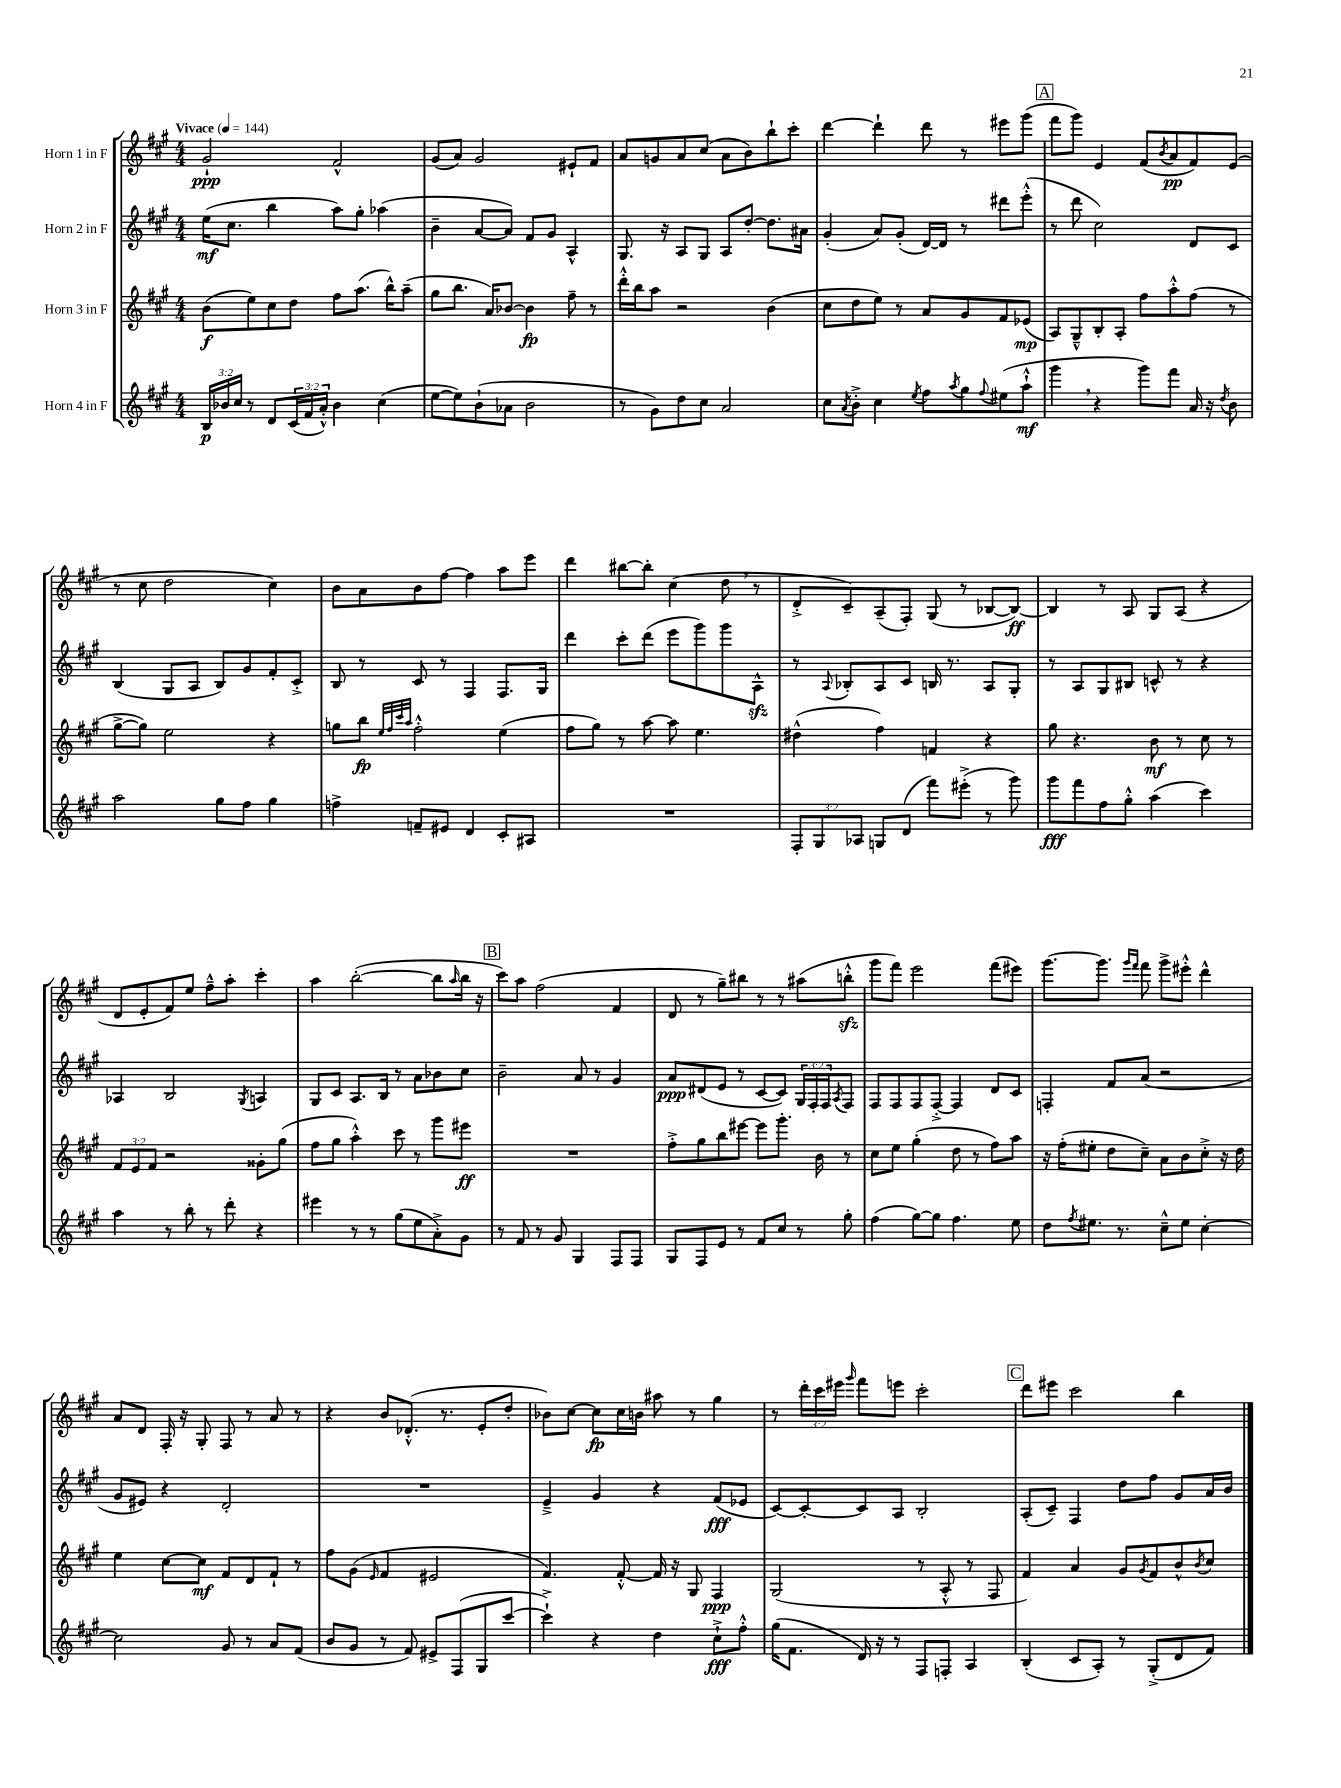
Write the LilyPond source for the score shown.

<<
\new StaffGroup <<
\new Staff = "s0" \with { instrumentName = "Horn 1 in F" } {
    \clef treble \key a \major \numericTimeSignature \time 4/4 \override Staff.TupletNumber.text = #tuplet-number::calc-fraction-text \tempo "Vivace" 4 = 144
    gis'2-!\ppp fis'2-^ |
    gis'8( a'8) gis'2 eis'8-! fis'8 |
    a'8 g'8 a'8 cis''8( a'8 b'8) b''8-! cis'''8-. |
    d'''4~ d'''4-! d'''8 r8 eis'''8 gis'''8( |
    \mark \markup { \box "A" } fis'''8 gis'''8) e'4 fis'8( \acciaccatura { b'8 } a'8\pp fis'8) e'8( |
    r8 cis''8 d''2 cis''4) |
    b'8 a'8 b'8 fis''8~ fis''4 a''8 e'''8 |
    d'''4 bis''8~ bis''8-. cis''4( d''8 \breathe r8 |
    d'8-.-> cis'8--) a8--( fis8-.) gis8( r8 bes8~ bes8~\ff) |
    bes4 r8 a8 gis8 a8( r4 |
    d'8 e'8-. fis'8) e''8 fis''8---^ a''8-. cis'''4-. |
    a''4 b''2~-.( b''8 \grace { a''16 } b''16 r16 |
    \mark \markup { \box "B" } cis'''8) a''8 fis''2( fis'4 |
    d'8 r8 gis''8--) bis''8 r8 r8 ais''8( b''8-.-^\sfz |
    gis'''8 fis'''8) e'''2 fis'''8( eis'''8) |
    gis'''8.~ gis'''8. \grace { gis'''16 fis'''16 } fis'''8 gis'''8-> eis'''8-.-^ d'''4-^ |
    a'8 d'8 fis16-. r16 gis8-. fis8 r8 a'8 r8 |
    r4 b'8 des'8.-.-^( r8. e'8-. d''8-. |
    bes'8) cis''8~ cis''8\fp cis''16 b'16 ais''8 r8 gis''4 |
    r8 \tuplet 3/2 { d'''16-. cis'''16 eis'''16 } \grace { gis'''16 } fis'''8 e'''8 cis'''2-. |
    \mark \markup { \box "C" } d'''8 eis'''8 cis'''2 b''4 \bar "|." |
}
\new Staff = "s1" \with { instrumentName = "Horn 2 in F" } {
    \clef treble \key a \major \numericTimeSignature \time 4/4 \override Staff.TupletNumber.text = #tuplet-number::calc-fraction-text
    e''16\mf( cis''8. b''4 a''8) gis''8-. aes''4( |
    b'4-- a'8~ a'8) fis'8 gis'8 a4-^ |
    gis8. r16 a8 gis8 a8 d''8~-. d''8. ais'16 |
    gis'4-.( a'8) gis'8-.( d'16~) d'16 r8 dis'''8 e'''8-.-^( |
    \mark \markup { \box "A" } r8 d'''8 cis''2) d'8 cis'8 |
    b4( gis8 a8 b8) gis'8 fis'8-. cis'8-.-> |
    b8 r8 cis'8 r8 fis4 fis8. gis16 |
    d'''4 cis'''8-. d'''8( e'''8 gis'''8) gis'''8 a8-^\sfz |
    r8 \appoggiatura { a8 } bes8-. a8 cis'8 b16 r8. a8 gis8-. |
    r8 a8 gis8 bis8 c'8-^ r8 r4 |
    aes4 b2 \acciaccatura { gis8 } a4 |
    gis8 cis'8 a8. b16 r8 a'8 bes'8 cis''8 |
    \mark \markup { \box "B" } b'2-- a'8 r8 gis'4 |
    a'8\ppp dis'8( e'8 r8 cis'8~ cis'8) \tuplet 3/2 { gis16 fis16-. fis16 } \acciaccatura { a8 } fis8 |
    fis8 fis8 fis8 fis8~-.-> fis4 d'8 cis'8 |
    f4-. fis'8 a'8( r2 |
    gis'8 eis'8) r4 d'2-. |
    R1 |
    e'4---> gis'4 r4 fis'8\fff( ees'8 |
    cis'8~) cis'8~-. cis'8 a8 b2-. |
    \mark \markup { \box "C" } a8-.( cis'8--) fis4 d''8 fis''8 gis'8 a'16 b'16 \bar "|." |
}
\new Staff = "s2" \with { instrumentName = "Horn 3 in F" } {
    \clef treble \key a \major \numericTimeSignature \time 4/4 \override Staff.TupletNumber.text = #tuplet-number::calc-fraction-text
    b'8\f( e''8) cis''8 d''8 fis''8 a''8.( b''16-^) a''8--( |
    gis''8 b''8. a'16) bes'8~ bes'4\fp fis''8-- r8 |
    d'''16-.-^ b''16 a''8 r2 b'4( |
    cis''8 d''8 e''8) r8 a'8 gis'8 fis'8 ees'8\mp( |
    \mark \markup { \box "A" } a8) gis8---^ b8-. a8-. fis''8 a''8-.-^ fis''8( r8 |
    gis''8~-> gis''8) e''2 r4 |
    g''8 b''8\fp \grace { e''32 fis''32 cis'''32 a''32 } fis''2-.-^ e''4( |
    fis''8 gis''8) r8 a''8~ a''8 e''4. |
    dis''4-^( fis''4) f'4 r4 |
    gis''8 r4. b'8\mf r8 cis''8 r8 |
    \tuplet 3/2 { fis'8 e'8 fis'8 } r2 gisis'8-. gis''8( |
    fis''8 gis''8 a''4-.-^) cis'''8 r8 gis'''8 eis'''8\ff |
    \mark \markup { \box "B" } R1 |
    fis''8-.-> gis''8 b''8 eis'''8~ eis'''8 gis'''8.-. b'16 r8 |
    cis''8 e''8 gis''4-.( d''8 r8 fis''8) a''8 |
    r16 fis''16-.( eis''8-. d''8 cis''8--) a'8 b'8 cis''8-.-> r16 d''16 |
    e''4 cis''8~ cis''8\mf fis'8 d'8 fis'8-! r8 |
    fis''8 gis'8( \grace { e'16 } fis'4 eis'2 |
    fis'4.) fis'8~-.-^ fis'16 r16 gis8 fis4\ppp |
    gis2( r8 a8-.-^ r8 fis8 |
    \mark \markup { \box "C" } fis'4) a'4 gis'8 \acciaccatura { gis'8 } fis'8 b'8-^ \acciaccatura { b'8 } cis''8 \bar "|." |
}
\new Staff = "s3" \with { instrumentName = "Horn 4 in F" } {
    \clef treble \key a \major \numericTimeSignature \time 4/4 \override Staff.TupletNumber.text = #tuplet-number::calc-fraction-text
    \tuplet 3/2 { b16\p bes'16 cis''16 } r8 d'8 \tuplet 3/2 { cis'16( fis'16 a'16-.-^) } bes'4 cis''4( |
    e''8~ e''8) b'8-!( aes'8 b'2 |
    r8 gis'8) d''8 cis''8 a'2 |
    cis''8 \acciaccatura { a'8 } b'8-.-> cis''4 \acciaccatura { e''8 } fis''8 \acciaccatura { a''8 } gis''8 \appoggiatura { fis''8 } eis''8( a''8-!-^\mf |
    \mark \markup { \box "A" } gis'''4 \breathe r4 gis'''8) fis'''8 a'16 r16 \acciaccatura { d''8 } b'8 |
    a''2 gis''8 fis''8 gis''4 |
    f''4-> f'8-- eis'8 d'4 cis'8-. ais8 |
    R1 |
    \tuplet 3/2 { fis8-. gis8 aes8 } g8 d'8( fis'''8) eis'''8-.->( r8 gis'''8) |
    gis'''8\fff fis'''8 fis''8 gis''8-.-^ a''4( cis'''4) |
    a''4 r8 b''8-. r8 d'''8-. r4 |
    eis'''4 r8 r8 gis''8( e''8 a'8-.->) gis'8 |
    \mark \markup { \box "B" } r8 fis'8 r8 gis'8 gis4 fis8 fis8 |
    gis8 fis8 e'8 r8 fis'8 cis''8 r8 gis''8-. |
    fis''4( gis''8~) gis''8 fis''4. e''8 |
    d''8 \acciaccatura { fis''8 } eis''8. r8. cis''8---^ eis''8 cis''4~-. |
    cis''2 gis'8 r8 a'8 fis'8( |
    b'8 gis'8 r8 fis'8) eis'8-> fis8( gis8 cis'''8~ |
    cis'''4-!->) r4 d''4 cis''8-!->\fff fis''8-.-^ |
    gis''16( fis'8. d'16) r16 r8 fis8 f8-. a4 |
    \mark \markup { \box "C" } b4-.( cis'8 a8-.) r8 gis8-.->( d'8 fis'8) \bar "|." |
}
>>
>>
\layout { \context { \Score \remove "Bar_number_engraver" } }
